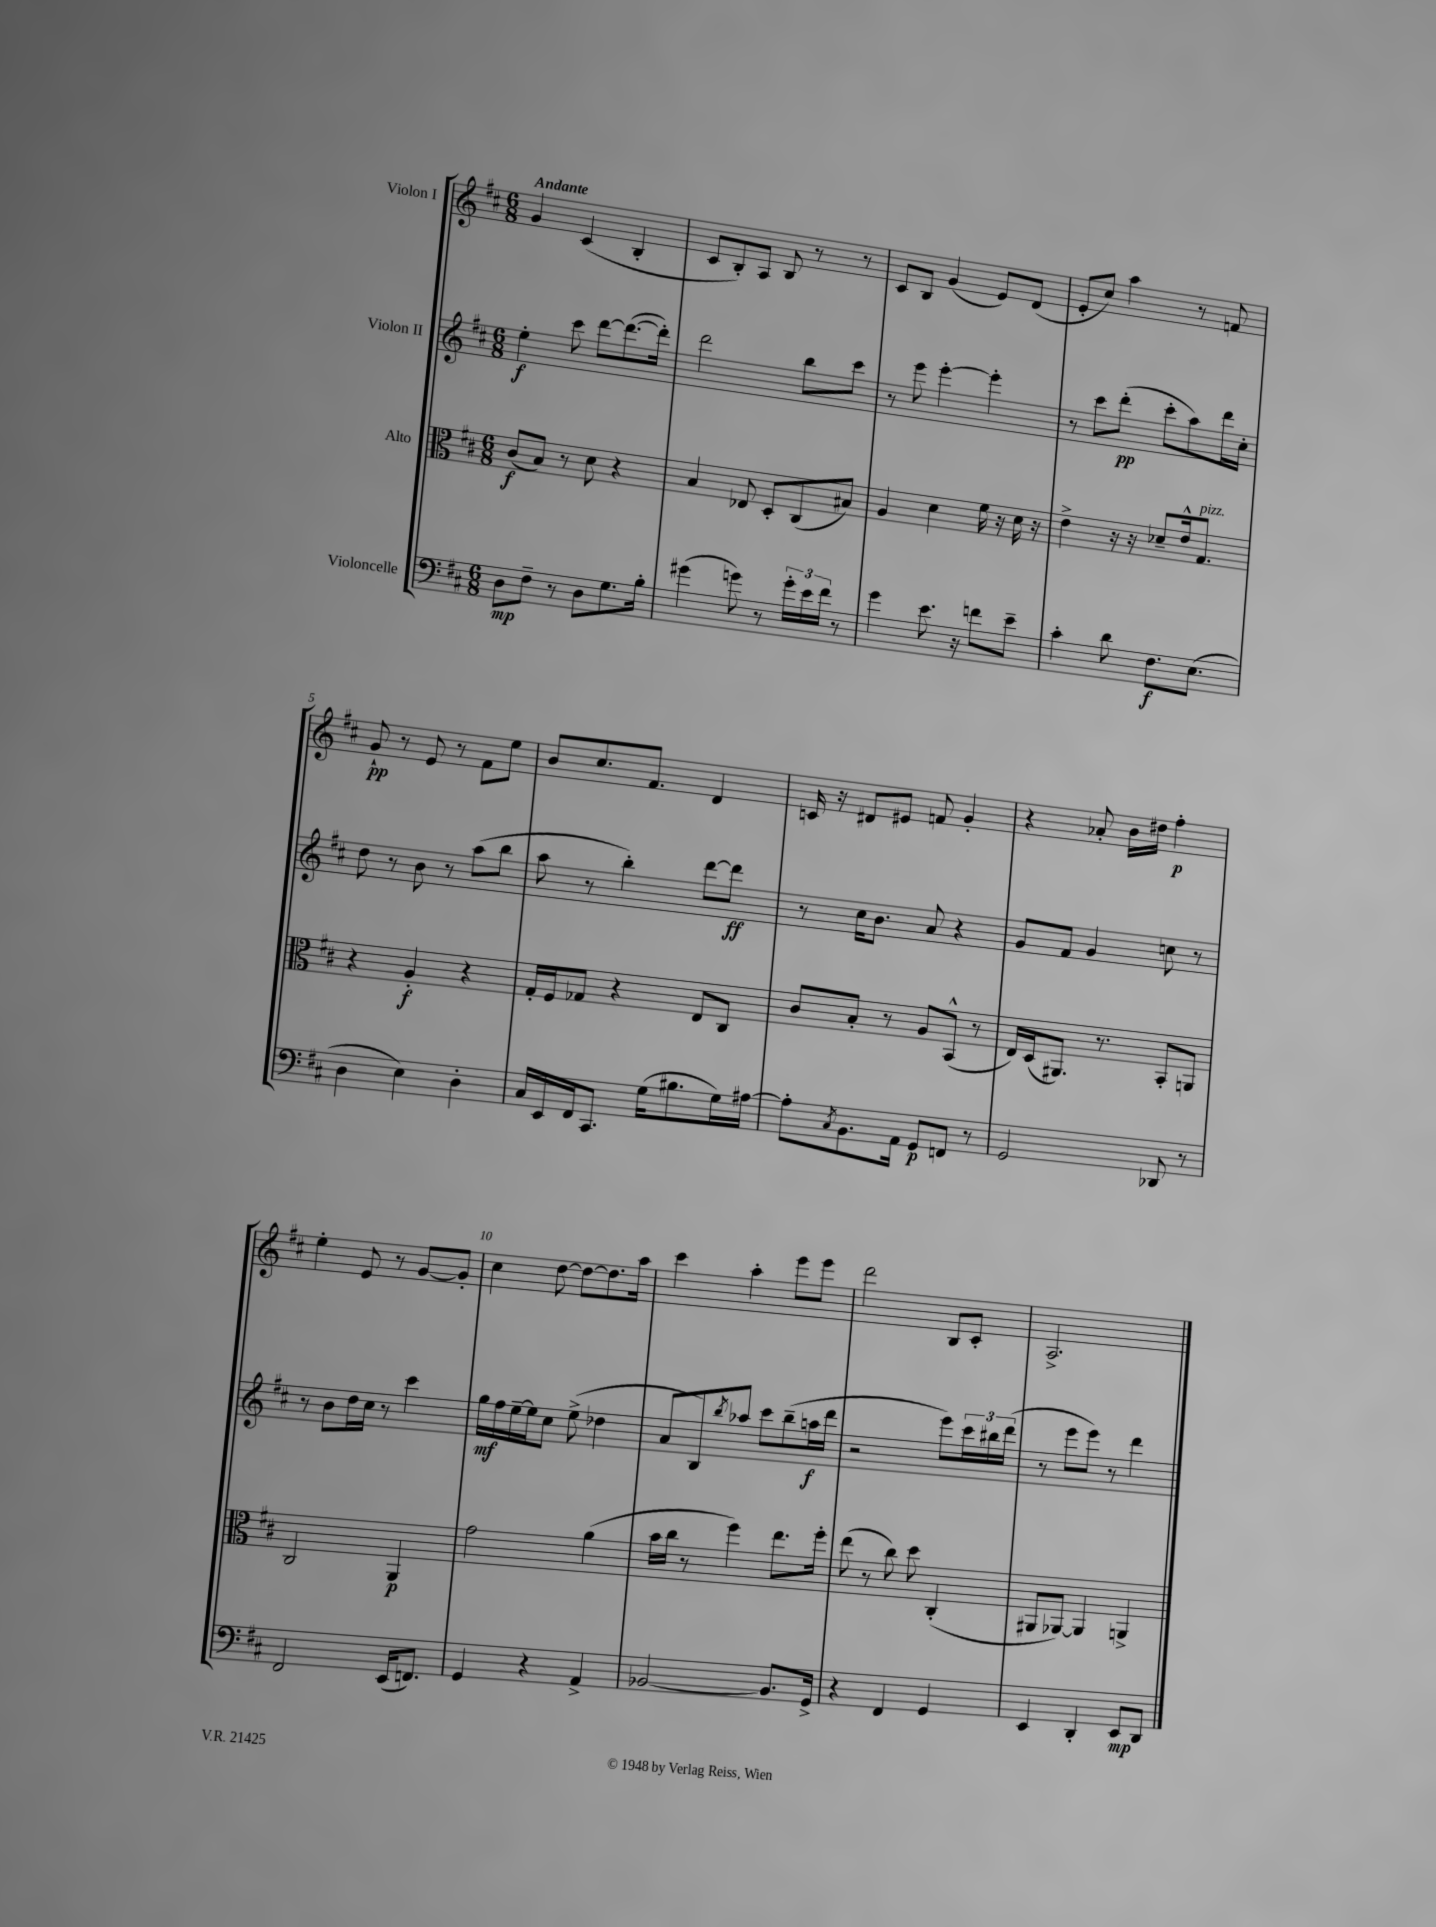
<<
\new StaffGroup <<
\new Staff = "s0" \with { instrumentName = "Violon I" } {
    \clef treble \key d \major \numericTimeSignature \time 6/8 \tempo "Andante"
    g'4 cis'4( b4-. |
    cis'8 b8-.) a8 b8 r8 r8 |
    cis'8 b8 g'4( e'8) d'8( |
    e'8-. cis''8) a''4 r8 f'8 |
    g'8-!\pp r8 e'8 r8 fis'8 e''8 |
    b'8 cis''8. fis'8. d'4 |
    c'16 r16 dis'8 eis'8 f'8 g'4-. |
    r4 aes'8-. b'16 dis''16 fis''4-.\p |
    e''4-. e'8 r8 g'8~ g'8-. |
    cis''4 d''8~ d''8~ d''8. a''16 |
    cis'''4 a''4-. e'''8 e'''8 |
    d'''2 b8 cis'8-. |
    a2.-> \bar "|." |
}
\new Staff = "s1" \with { instrumentName = "Violon II" } {
    \clef treble \key d \major \numericTimeSignature \time 6/8
    e''4-.\f cis'''8 d'''8~ d'''8.~( d'''16-.) |
    d'''2 b''8 cis'''8 |
    r8 e'''8 e'''4~-. e'''4-. |
    r8 cis'''8 d'''8-.\pp( cis'''8-. a''8) d'''16 cis''16-. |
    d''8 r8 b'8 r8 a''8( b''8 |
    a''8 r8 b''4-.) d'''8~ d'''8\ff |
    r8 cis''16 b'8. a'8 r4 |
    g'8 fis'8 g'4 c''8 r8 |
    r8 b'8 d''16 cis''16 r8 cis'''4 |
    g''16\mf fis''16 e''16~-- e''16 cis''8 e''8->( des''4 |
    a'8 b8) \acciaccatura { b''8 } aes''8 cis'''8 b''8--( a''16\f d'''16 |
    r2 e'''8) \tuplet 3/2 { cis'''16 bis''16 d'''16( } |
    r8 e'''8 e'''8) r8 d'''4 \bar "|." |
}
\new Staff = "s2" \with { instrumentName = "Alto" } {
    \clef alto \key d \major \numericTimeSignature \time 6/8
    cis'8\f( b8) r8 d'8 r4 |
    b4 ees8 d8-. cis8( bis8) |
    a4 d'4 fis'16 r16 d'16 r16 |
    e'4-> r16 r16 des'8-- e'16-^ g8.^\markup { \italic "pizz." } |
    r4 a4-.\f r4 |
    g16-. fis16 ges8 r4 e8 cis8 |
    cis'8 b8-. r8 a8 b,8-^( r8 |
    e16) d16( ais,8.) r8. b,8-. a,8 |
    cis2 a,4\p |
    g'2 a'4( |
    b'16 cis''16 r8 fis''4) e''8. fis''16-. |
    e''8( r8 cis''8) d''8 cis4-.( |
    ais,8 aes,8~) aes,4 a,4-> \bar "|." |
}
\new Staff = "s3" \with { instrumentName = "Violoncelle" } {
    \clef bass \key d \major \numericTimeSignature \time 6/8
    d8\mp fis8-- r8 d8 g8. b16-. |
    gis'4( g'8) r8 \tuplet 3/2 { g'16-. e'16 fis'16 } r8 |
    g'4 e'8. r16 f'8 e'8-- |
    cis'4-. d'8 fis8.\f e8.( |
    d4 e4) d4-. |
    cis16 e,16 fis,16 cis,8. g16( bis8. g16) ais16~ |
    ais8-. \acciaccatura { cis8 } b,8. a,16 g,8\p f,8 r8 |
    g,2 des,8 r8 |
    fis,2 e,16( f,8.) |
    g,4 r4 a,4-> |
    bes,2~ bes,8. g,16-> |
    r4 fis,4 g,4 |
    e,4 d,4-. e,8\mp d,8 \bar "|." |
}
>>
>>
\layout { \context { \Score \override BarNumber.break-visibility = ##(#f #t #t) barNumberVisibility = #(every-nth-bar-number-visible 5) } }
